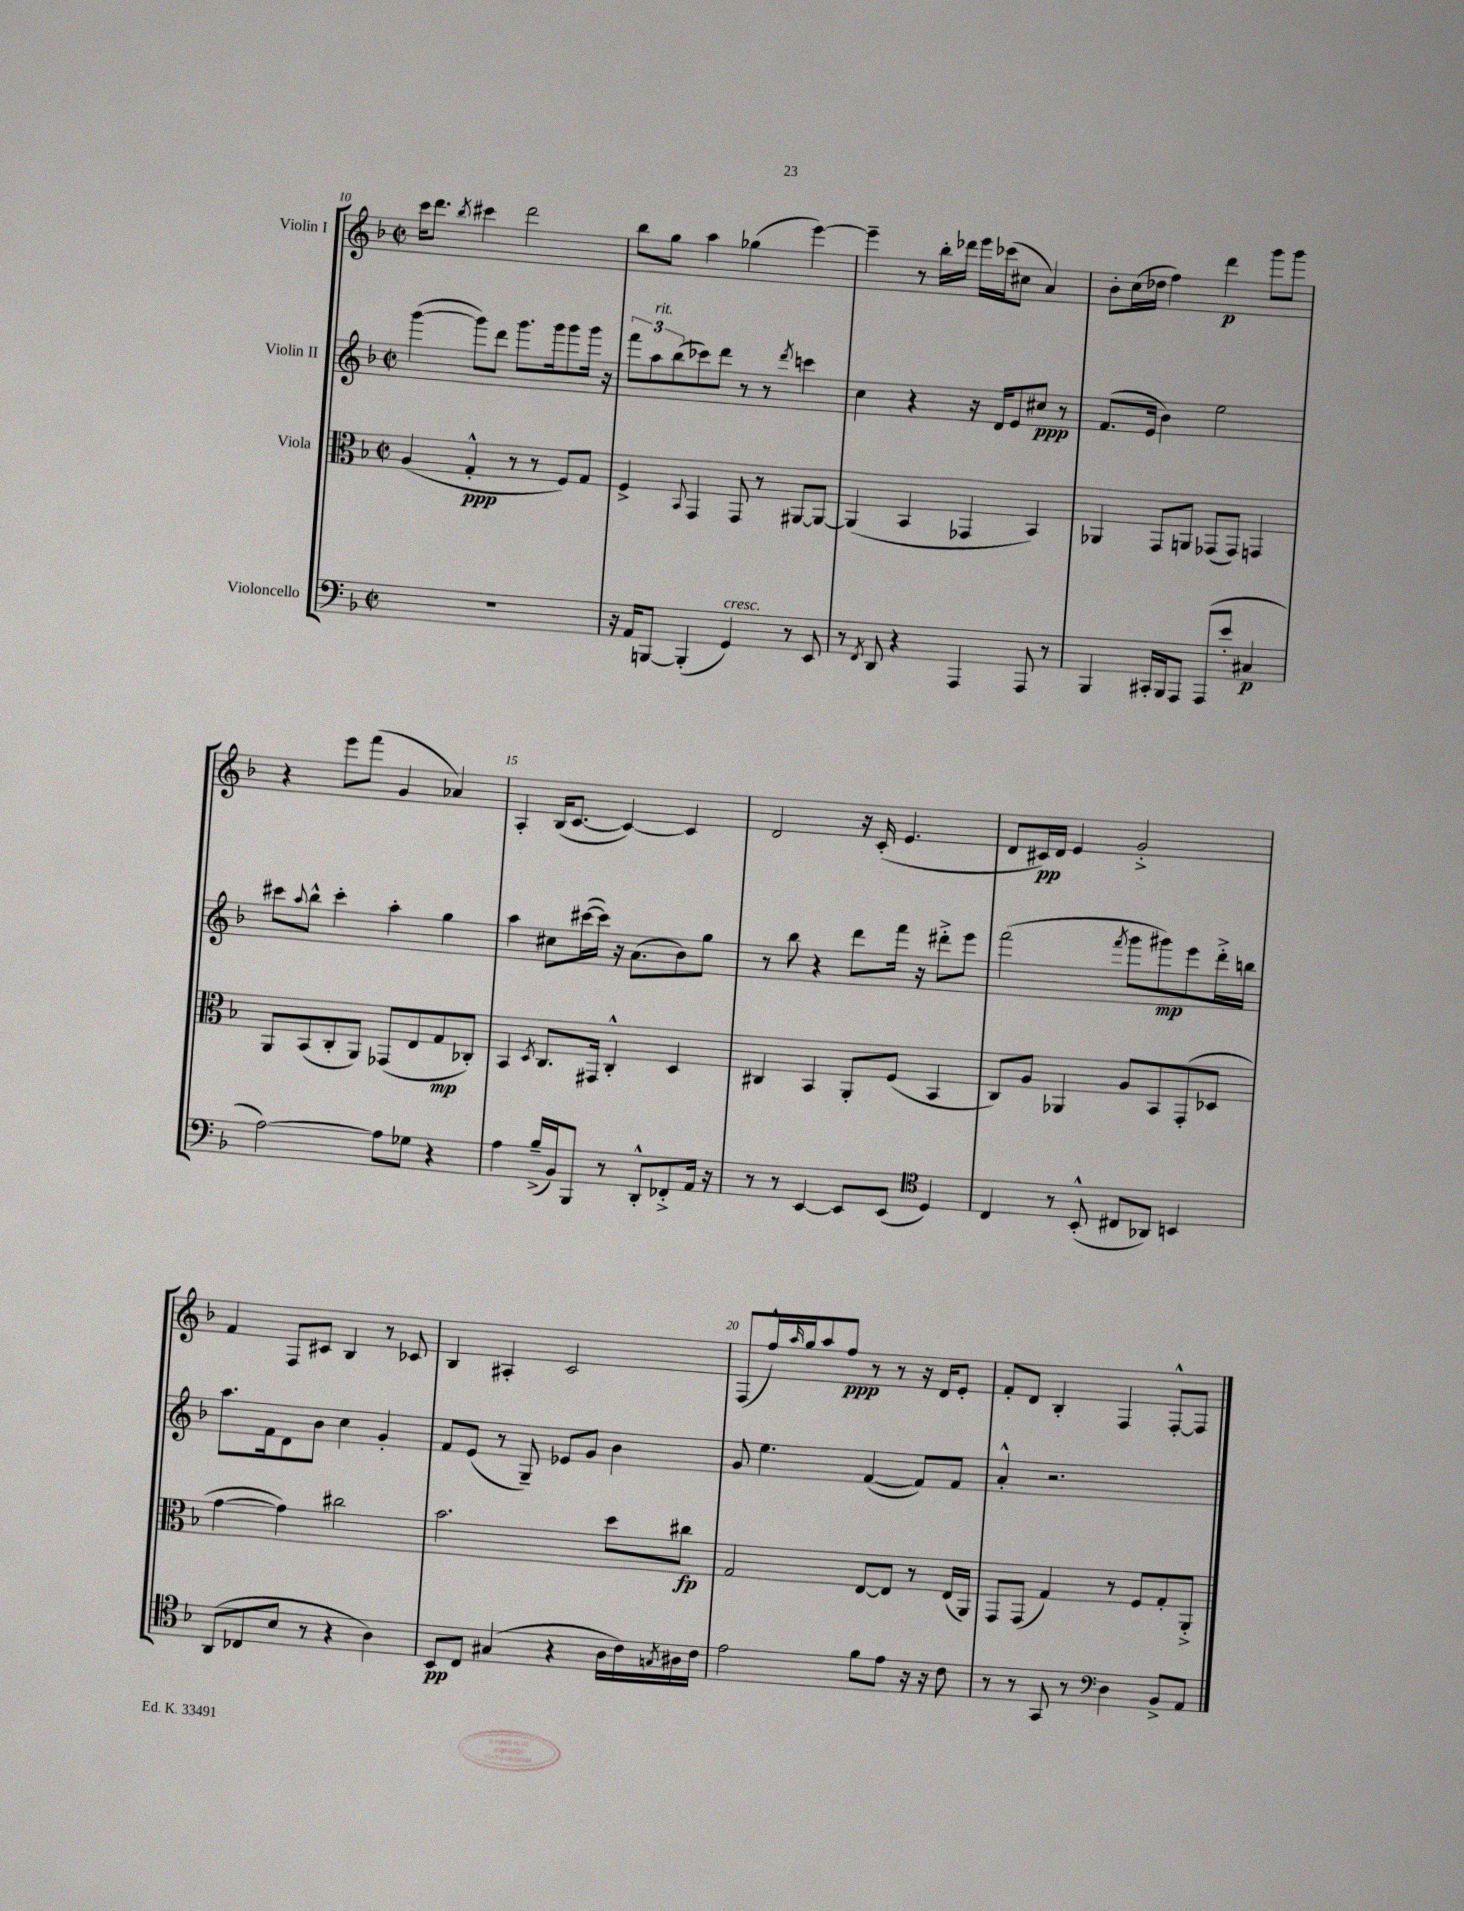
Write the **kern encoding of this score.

**kern	**dynam	**kern	**dynam	**kern	**dynam	**kern	**dynam
*part4	*part4	*part3	*part3	*part2	*part2	*part1	*part1
*staff4	*staff4	*staff3	*staff3	*staff2	*staff2	*staff1	*staff1
*I"Violoncello	*	*I"Viola	*	*I"Violin II	*	*I"Violin I	*
*clefF4	*	*clefC3	*	*clefG2	*	*clefG2	*
*k[b-]	*	*k[b-]	*	*k[b-]	*	*k[b-]	*
*M2/2	*	*M2/2	*	*M2/2	*	*M2/2	*
*met(c|)	*	*met(c|)	*	*met(c|)	*	*met(c|)	*
=10	=10	=10	=10	=10	=10	=10	=10
1r	.	(4A/	.	([4ggg\	.	16ccc\KL	.
.	.	.	.	.	.	8.ddd\J	.
.	.	.	.	.	.	8qbb-/	.
.	.	4G'^^/	ppp	8ggg\L])	.	4ccc#X\	.
.	.	.	.	8ddd\J	.	.	.
.	.	8r	.	8.ggg\L	.	2ddd\	.
.	.	8r	.	.	.	.	.
.	.	.	.	16ggg\k	.	.	.
.	.	8F/L)	.	8ggg\	.	.	.
.	.	8G/J	.	16ggg\Jk	.	.	.
.	.	.	.	16r	.	.	.
=11	=11	=11	=11	=11	=11	=11	=11
16r	.	4F^/	.	12fff\L	.	8bb-\L	.
16AA/KL	.	.	.	.	.	.	.
!	!	!	!	!LO:TX:a:i:t=rit.	!	!	!
.	.	.	.	12aa\	.	.	.
[8BBBn/J	.	.	.	.	.	8gg\J	.
.	.	.	.	(12bb-\	.	.	.
.	.	8qqBB-/	.	.	.	.	.
(4BBB'/]	.	4GG/	.	8ccc-X\)	.	4aa\	.
.	.	.	.	8ddd\J	.	.	.
!LO:TX:a:i:t=cresc.	!	!	!	!	!	!	!
4GG/)	.	8GG/	.	8r	.	(4gg-X\	.
.	.	8r	.	8r	.	.	.
.	.	.	.	8qddd/	.	.	.
8r	.	[8AA#X/L	.	4cccn\	.	[4eee\)	.
8EE/	.	8AA#/J_	.	.	.	.	.
=12	=12	=12	=12	=12	=12	=12	=12
8r	.	(4AA#/]	.	4cc\	.	4eee~\]	.
8qFF/	.	.	.	.	.	.	.
8DD/	.	.	.	.	.	.	.
4r	.	4BB-/	.	4r	.	8r	.
.	.	.	.	.	.	16bb-'\LL	.
.	.	.	.	.	.	16ddd-X\JJ	.
4AAA/	.	4GG-X/	.	16r	.	16eee\LL	.
.	.	.	.	16d/KL	.	(16ccc-X\J	.
.	.	.	.	8e/	.	8cc#X\J	.
8AAA/	.	4BB-/)	.	8cc#X/J	ppp	4a/)	.
8r	.	.	.	8r	.	.	.
=13	=13	=13	=13	=13	=13	=13	=13
4BBB-/	.	4AA-X/	.	(8.f/L	.	8b-'\L	.
.	.	.	.	.	.	(16cc\L	.
.	.	.	.	16e/Jk	.	16dd-X\JJ	.
16CC#X'/LL	.	8GG/L	.	4b-\)	.	4ff\)	.
16BBB-/J	.	.	.	.	.	.	.
8AAA/J	.	8AAn/J	.	.	.	.	.
(8AAA/L	.	(8GG-X/L	.	2ee\	.	4ddd\	p
8e'/J	.	8GG-/J)	.	.	.	.	.
4C#X/	p	4GGn/	.	.	.	8ggg\L	.
.	.	.	.	.	.	8ggg\J	.
!!LO:LB:g=z
=14	=14	=14	=14	=14	=14	=14	=14
[2A\)	.	8AA/L	.	8ccc#X\L	.	4r	.
.	.	.	.	8qqaa/	.	.	.
.	.	(8BB-/	.	8bb-^^\J	.	.	.
.	.	8C'/	.	4ccc#'\	.	8eee\L	.
.	.	8AA/J)	.	.	.	(8fff\J	.
8A\L]	.	(8GG-X/L	.	4aa'\	.	4g/	.
8G-X\J	.	8E/	.	.	.	.	.
4r	.	8G/	mp	4gg\	.	4a-X/)	.
.	.	8C-X'/J)	.	.	.	.	.
=15	=15	=15	=15	=15	=15	=15	=15
4A\	.	4BB-/	.	4aa\	.	4A'/	.
.	.	8qD/	.	.	.	.	.
(16B-~^/LL	.	8.C/L	.	8cc#X\L	.	(16B-/KL	.
16BB-/J)	.	.	.	.	.	[8.c/J	.
8BBB-/J	.	.	.	([16ccc#X\L	.	.	.
.	.	16GG#X/Jk	.	16ccc#\JJ])	.	.	.
8r	.	4C'^^/	.	16r	.	4c/_)	.
.	.	.	.	(8.a\L	.	.	.
8DD'^^/L	.	.	.	.	.	.	.
8FF-X'^/	.	4D/	.	8b-\)	.	4c/]	.
16AA/Jk	.	.	.	8gg\J	.	.	.
16r	.	.	.	.	.	.	.
=16	=16	=16	=16	=16	=16	=16	=16
8r	.	4C#X/	.	8r	.	2d/	.
8r	.	.	.	8bb-\	.	.	.
[4EE/	.	4BB-/	.	4r	.	.	.
8EE/L]	.	8AA'/L	.	8ddd\L	.	16r	.
.	.	.	.	.	.	(16c'/	.
(8EE/J	.	(8F/J	.	16fff\Jk	.	4.e/	.
.	.	.	.	16r	.	.	.
*clefC4	*	*	*	*	*	*	*
4D/)	.	4BB-/	.	8ddd#X'^\L	.	.	.
.	.	.	.	8eee\J	.	.	.
=17	=17	=17	=17	=17	=17	=17	=17
4C/	.	8C/L)	.	(2fff\	.	8d/L	.
.	.	8A/J	.	.	.	16c#X/L)	pp
.	.	.	.	.	.	16d/JJ	.
8r	.	4AA-X/	.	.	.	4e/	.
(8BB-'^^/	.	.	.	.	.	.	.
.	.	.	.	8qfff/	.	.	.
8C#X/L	.	8A/L	.	8ggg\L	.	2g'^/	.
8AA-X/J)	.	8BB-/	.	8ggg#X\)	mp	.	.
4BBn/	.	(8GG'/	.	8eee\	.	.	.
.	.	8D-X/J	.	16ddd'^\L	.	.	.
.	.	.	.	16bbn\JJ	.	.	.
!!LO:LB:g=z
=18	=18	=18	=18	=18	=18	=18	=18
(8AA/L	.	[4g\	.	8.aa\L	.	4f/	.
8C-X/	.	.	.	.	.	.	.
.	.	.	.	16f\k	.	.	.
8B-/J	.	4g\])	.	8d\	.	8F/L	.
8r	.	.	.	8b-\J	.	8c#X/J	.
4r	.	2cc#X\	.	4cc\	.	4B-/	.
4A\)	.	.	.	4g'/	.	8r	.
.	.	.	.	.	.	8c-X/	.
=19	=19	=19	=19	=19	=19	=19	=19
8BB-/L	pp	2.b-\	.	8f/L	.	4B-/	.
8C/J	.	.	.	(8e/J	.	.	.
(4G#X/	.	.	.	8r	.	4A#X'/	.
.	.	.	.	8G~/)	.	.	.
4r	.	.	.	8e-X/L	.	2c/	.
.	.	.	.	8g/J	.	.	.
16A\LL	.	8dd\L	.	4b-\	.	.	.
16c\)	.	.	.	.	.	.	.
8qGn/	.	.	.	.	.	.	.
16A#X\	.	8cc#X\J	fp	.	.	.	.
16c\JJ	.	.	.	.	.	.	.
=20	=20	=20	=20	=20	=20	=20	=20
2e\	.	2G/	.	8g/	.	(8F/L	.
.	.	.	.	4.ee\	.	16ff^^/L)	.
.	.	.	.	.	.	16qqaa/	.
.	.	.	.	.	.	16gg/J	.
.	.	.	.	.	.	8aa/	.
.	.	.	.	.	.	8ff/J	ppp
8f\L	.	[8E/L	.	([4f/	.	8r	.
8e\J	.	8E/J]	.	.	.	8r	.
16r	.	8r	.	8f/L])	.	16r	.
16r	.	.	.	.	.	16d/KL	.
8c\	.	(16E/LL	.	8f/J	.	8e'/J	.
.	.	16AA/JJ)	.	.	.	.	.
=21	=21	=21	=21	=21	=21	=21	=21
8r	.	8GG/L	.	4a'^^/	.	8f'/L	.
8r	.	(8GG/J	.	.	.	8d/J	.
8GG/	.	4G/)	.	2.r	.	4B-'/	.
8r	.	.	.	.	.	.	.
*clefF4	*	*	*	*	*	*	*
4D\	.	8r	.	.	.	4F/	.
.	.	8F/L	.	.	.	.	.
8BB-^/L	.	8G'/	.	.	.	[8F'^^/L	.
8AA/J	.	8AA'^/J	.	.	.	8F/J]	.
==	==	==	==	==	==	==	==
*-	*-	*-	*-	*-	*-	*-	*-
